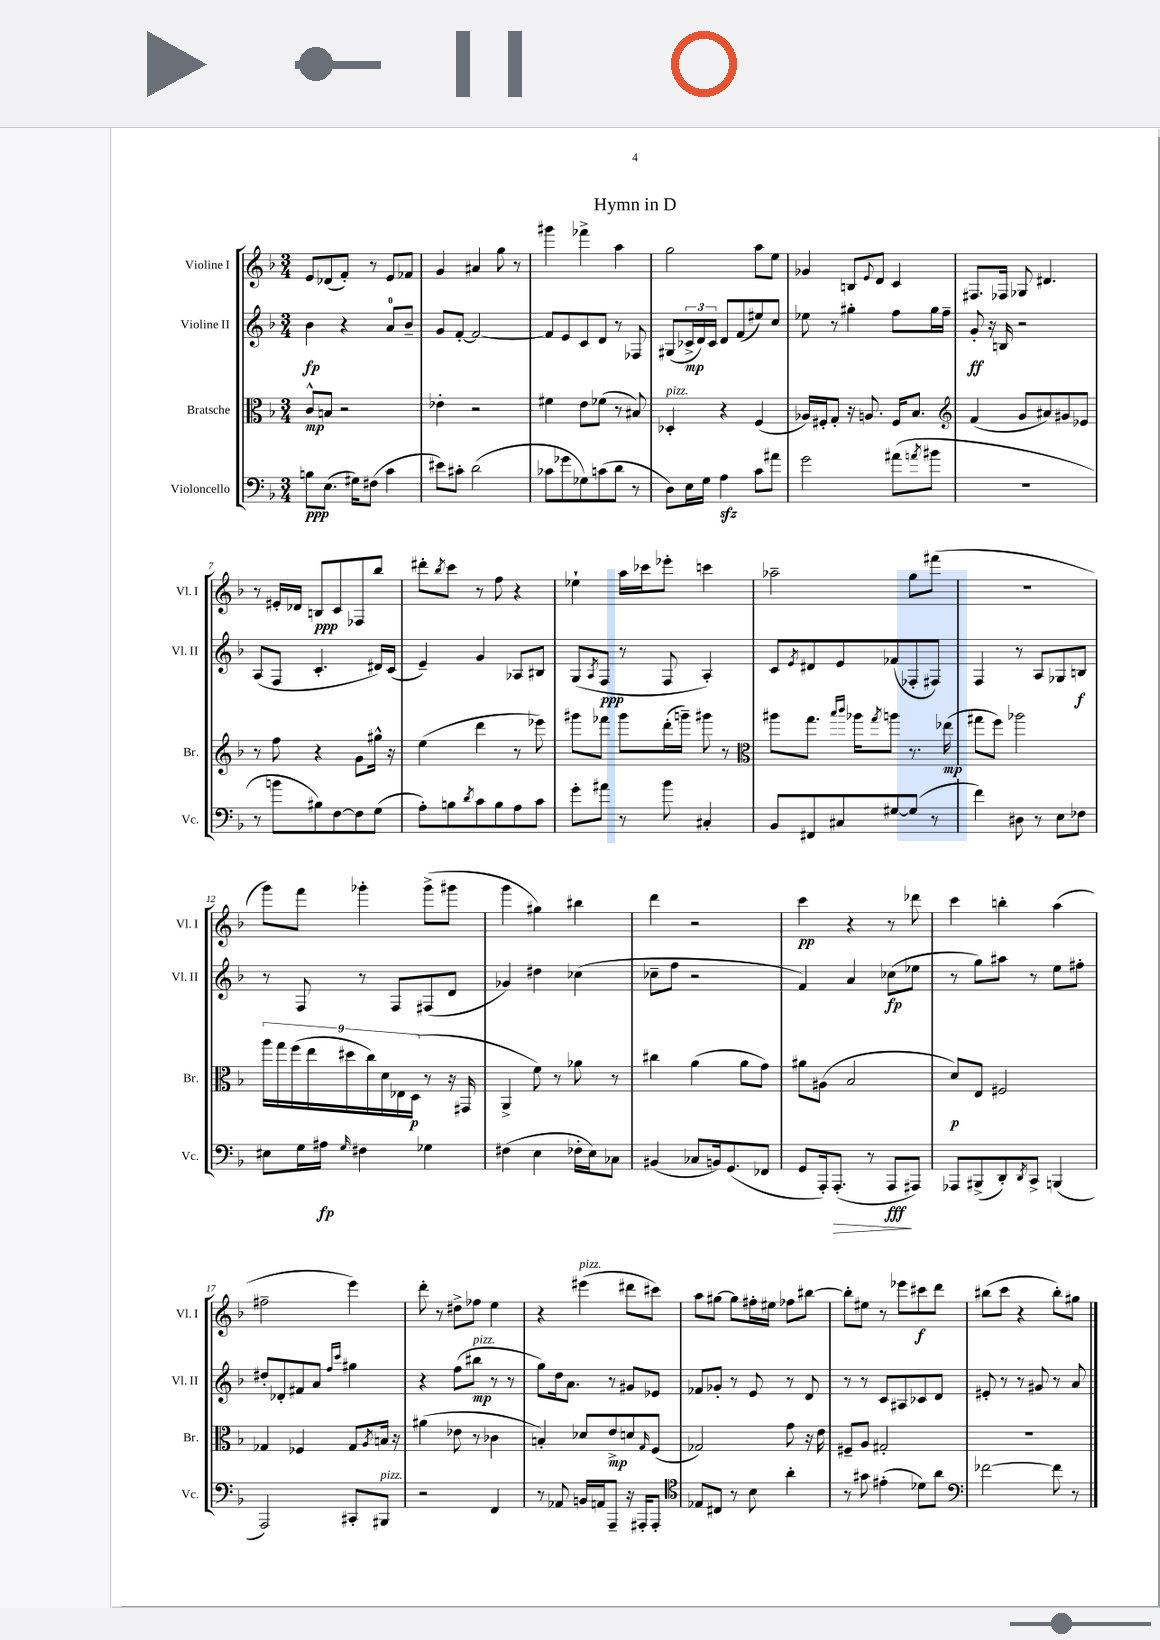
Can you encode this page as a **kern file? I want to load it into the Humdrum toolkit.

**kern	**dynam	**kern	**dynam	**kern	**dynam	**kern	**dynam
*part4	*part4	*part3	*part3	*part2	*part2	*part1	*part1
*staff4	*staff4	*staff3	*staff3	*staff2	*staff2	*staff1	*staff1
*I"Violoncello	*	*I"Bratsche	*	*I"Violine II	*	*I"Violine I	*
*I'Vc.	*	*I'Br.	*	*I'Vl. II	*	*I'Vl. I	*
*clefF4	*	*clefC3	*	*clefG2	*	*clefG2	*
*k[b-]	*	*k[b-]	*	*k[b-]	*	*k[b-]	*
*M3/4	*	*M3/4	*	*M3/4	*	*M3/4	*
=1	=1	=1	=1	=1	=1	=1	=1
8Bn\L	ppp	8c^^/L	mp	4b-\	fp	8e/L	.
(8.E\J	.	8Bn/J	.	.	.	(8d-X/	.
.	.	2r	.	4r	.	8f'/J)	.
16G#X\KL)	.	.	.	.	.	.	.
(8F#X\J	.	.	.	.	.	8r	.
4c\	.	.	.	8a/L	.	8e/L	.
.	.	.	.	8b-~/J	.	8f-X/J	.
=2	=2	=2	=2	=2	=2	=2	=2
8e#X\L)	.	4e-X'\	.	8g/L	.	4g/	.
8c#X'\J	.	.	.	[8f'/J	.	.	.
(2d\	.	2r	.	2f/_	.	4a#X/	.
.	.	.	.	.	.	8gg\	.
.	.	.	.	.	.	8r	.
=3	=3	=3	=3	=3	=3	=3	=3
8c-X\L	.	4f#X\	.	8f/L]	.	4ggg#X\	.
8g-X\	.	.	.	8e/	.	.	.
8G-X\)	.	8e\L	.	8c/	.	4fff-X^\	.
(8cn\	.	(8f-X\J	.	8d/J	.	.	.
8d\J	.	8r	.	8r	.	4aa\	.
8r	.	8B#X/)	.	8F-X/	.	.	.
=4	=4	=4	=4	=4	=4	=4	=4
!	!	!LO:TX:a:i:t=pizz.	!	!	!	!	!
8D\L)	.	4D-X'/	.	(8G#X/L	.	2gg\	.
16E\L	.	.	.	24c-X^/L	mp	.	.
.	.	.	.	24d/)	.	.	.
16G\JJ	.	.	.	.	.	.	.
.	.	.	.	24c-/JJ	.	.	.
4Azz\	.	4r	.	8d/L	.	.	.
.	.	.	.	(8f/	.	.	.
8c\L	.	(4F/	.	8ee#X/)	.	8aa\L	.
8a#X\J	.	.	.	8cc/J	.	8ee\J	.
=5	=5	=5	=5	=5	=5	=5	=5
2g\	.	16A-X/LL)	.	8ee-X\	.	4g-X/	.
.	.	16F#X'/J	.	.	.	.	.
.	.	8G'/J	.	8r	.	.	.
.	.	16r	.	4gg#X'\	.	8Bn/L	.
.	.	8.An/	.	.	.	.	.
.	.	.	.	.	.	8qqe/	.
.	.	.	.	.	.	8d/J	.
(8a#X\L	.	16F#/KL	.	8ff\L	.	4c/	.
.	.	8.B-/J	.	.	.	.	.
8qan/	.	.	.	.	.	.	.
8b#X\J	.	.	.	16gg#\L	.	.	.
.	.	.	.	16ff~\JJ	.	.	.
=6	=6	=6	=6	=6	=6	=6	=6
*	*	*clefG2	*	*	*	*	*
2.r	.	(4f/	.	8g'/	ff	8.F#X/L	.
.	.	.	.	16r	.	.	.
.	.	.	.	16Bn/	.	16F-X/Jk	.
.	.	8g/L	.	2r	.	8G-X/	.
.	.	8a#X/)	.	.	.	4.d#X/	.
.	.	8g#X/	.	.	.	.	.
.	.	8e-X/J	.	.	.	.	.
!!LO:LB:g=z
=7	=7	=7	=7	=7	=7	=7	=7
8r	.	8r	.	(8A/L	.	8r	.
8bn\L	.	8ff\	.	8F/J	.	16e#X'/LL	.
.	.	.	.	.	.	16d-X/JJ	.
8B#X\)	.	4r	.	4.c'/	.	8Bn/L	ppp
[8F\	.	.	.	.	.	8c/	.
8F\]	.	8g\L	.	.	.	8F-X/	.
(8G\J	.	16gg#X^^\Jk	.	16d#X/LL)	.	8bb-/J	.
.	.	16r	.	(16c/JJ	.	.	.
=8	=8	=8	=8	=8	=8	=8	=8
8A'\L)	.	(4ee\	.	4e~/)	.	8ddd#X'\L	.
.	.	.	.	.	.	8qbb-/	.
8Bn\	.	.	.	.	.	8ccc\J	.
8qd/	.	.	.	.	.	.	.
8c\	.	4ddd\	.	4g/	.	8r	.
8B\	.	.	.	.	.	8ff\	.
8A\	.	8r	.	8A-X/L	.	4r	.
8c\J	.	8eee-X\)	.	8B#X/J	.	.	.
=9	=9	=9	=9	=9	=9	=9	=9
8g'\L	.	8ggg#X\L	.	(8G/L	.	4ee-X`\	.
.	.	.	.	8qA/	.	.	.
8a#X\J	.	8fff-X\J	.	8F/J	ppp	.	.
8r	.	8ggg#\L	.	8r	.	16aa\LL	.
.	.	.	.	.	.	16ccc-X\J	.
8b-\	.	(16ddd'\L	.	8F/	.	8eee-X'\J	.
.	.	16gggn~\JJ)	.	.	.	.	.
4C#X'/	.	8ggg#X\	.	4A'/)	.	4cccn\	.
.	.	8r	.	.	.	.	.
=10	=10	=10	=10	=10	=10	=10	=10
*	*	*clefC3	*	*	*	*	*
8BB-/L	.	8aa#X\L	.	8c/L	.	2aa-X~\	.
.	.	.	.	8qe/	.	.	.
8FF#X/	.	8.gg\J	.	8d#X/	.	.	.
8C#X/	.	.	.	8e/	.	.	.
.	.	16qqbb-/LL	.	.	.	.	.
.	.	16qqccc/JJ	.	.	.	.	.
.	.	16aa-X\KL	.	.	.	.	.
.	.	8qgg/	.	.	.	.	.
[8G#X/	.	8aan\J	.	(8f-X/	.	.	.
(8G#/J]	.	8.r	.	8F-X'/	.	8gg\L	.
8r	.	.	.	8F#X/J)	.	(8fff#X\J	.
.	.	(16ee-X\	mp	.	.	.	.
=11	=11	=11	=11	=11	=11	=11	=11
4f\)	.	8gg#X\L	.	4F/	.	2.r	.
.	.	8ff\J)	.	.	.	.	.
8D#X\	.	2aa-X\	.	8r	.	.	.
8r	.	.	.	8A/L	.	.	.
8E\L	.	.	.	8G-X/	.	.	.
8F-X\J	.	.	.	8Bn/J	f	.	.
!!LO:LB:g=z
=12	=12	=12	=12	=12	=12	=12	=12
8E#X\L	.	18aa\LL	.	8r	.	8ggg\L)	.
.	.	18gg\	.	.	.	.	.
.	.	(18ff\	.	.	.	.	.
16G\L	.	.	.	8F/	.	8fff\J	.
.	.	18ee\	.	.	.	.	.
16A#X\JJ	fp	.	.	.	.	.	.
.	.	18dd#X\	.	.	.	.	.
16qqG/	.	.	.	.	.	.	.
4F#X\	.	.	.	8r	.	4ggg-X'\	.
.	.	18cc\)	.	.	.	.	.
.	.	18d\	.	.	.	.	.
.	.	.	.	8F/L	.	.	.
.	.	18E-X\	.	.	.	.	.
.	.	(18D\JJ	p	.	.	.	.
4G-X\	.	8r	.	(8F#X/	.	(8ggg-^\L	.
.	.	16r	.	8d/J	.	8ggg#X\J	.
.	.	16GG#X/	.	.	.	.	.
=13	=13	=13	=13	=13	=13	=13	=13
(4F#X\	.	4AA^/	.	4g-X/)	.	4ggg\	.
4E\	.	8f\)	.	4dd#X\	.	4gg#X\)	.
.	.	8r	.	.	.	.	.
16F-X'\LL	.	8a-X\	.	(4cc-X\	.	4bb#X\	.
16E\J)	.	.	.	.	.	.	.
8C-X\J	.	8r	.	.	.	.	.
=14	=14	=14	=14	=14	=14	=14	=14
(4BB#X/	.	4cc#X\	.	8cc-X~\L	.	4ddd\	.
.	.	.	.	8ff\J	.	.	.
8C-X/L	.	(4a\	.	2r	.	2r	.
16BBn/k)	.	.	.	.	.	.	.
(8.GG/	.	.	.	.	.	.	.
.	.	8a\L	.	.	.	.	.
8FF-X/J	.	8g\J)	.	.	.	.	.
=15	=15	=15	=15	=15	=15	=15	=15
8GG/L	.	8a#X\L	.	4f/)	.	4ccc\	pp
16AAA'/k)	.	(8A#X\J	.	.	.	.	.
!	!LO:HP:b	!	!	!	!	!	!
(8.AAA'/J	>	.	.	.	.	.	.
.	.	2B-/	.	4a/	.	4r	.
8r	.	.	.	.	.	.	.
8AAA/L	fff	.	.	(8cc-X\L	fp	8r	.
8AAA#X/J)	]	.	.	8ee-X\J	.	8ddd-X\	.
=16	=16	=16	=16	=16	=16	=16	=16
8AAA-X/L	.	8d/L)	p	8r	.	4ccc\	.
(8BBB#X^/	.	8E/J	.	8gg\L)	.	.	.
8DD'/)	.	2F#X/	.	8aa#X\J	.	4bbn'\	.
8qDD/	.	.	.	.	.	.	.
8CC^/J	.	.	.	8r	.	.	.
(4BBBn/	.	.	.	8ee\L	.	(4aa\	.
.	.	.	.	8ff#X'\J	.	.	.
!!LO:LB:g=z
=17	=17	=17	=17	=17	=17	=17	=17
2AAA/)	.	4G-X/	.	8dd#X'/L	.	2ff#X~\	.
.	.	.	.	8d-X'/	.	.	.
.	.	4F-X/	.	8f#X/	.	.	.
.	.	.	.	8a/J	.	.	.
.	.	.	.	16qqff/LL	.	.	.
.	.	.	.	16qqccc/JJ	.	.	.
8CC#X'/L	.	8G-/L	.	4gg#X\	.	4eee\)	.
.	.	8qA/	.	.	.	.	.
!LO:TX:a:i:t=pizz.	!	!	!	!	!	!	!
8BBB#X/J	.	16Bn/Jk	.	.	.	.	.
.	.	16r	.	.	.	.	.
=18	=18	=18	=18	=18	=18	=18	=18
2r	.	(4a#X\	.	4r	.	8ddd'\	.
.	.	.	.	.	.	8r	.
.	.	8e-X\	.	(8ff\L	.	8dd#X^\L	.
!	!	!	!	!LO:TX:a:i:t=pizz.	!	!	!
.	.	8r	.	8bb#X\J	mp	8ff-X\J	.
4FF/	.	4c-X\	.	8r	.	4ee\	.
.	.	.	.	8r	.	.	.
=19	=19	=19	=19	=19	=19	=19	=19
8r	.	4Bn'/)	.	8gg\L)	.	4r	.
8AA-X/	.	.	.	16dd\k	.	.	.
.	.	.	.	8.a\J	.	.	.
!	!	!	!	!	!	!LO:TX:a:i:t=pizz.	!
16BBn/LL	.	8d-X/L	.	.	.	(4eee#X\	.
16AAn/J	.	.	.	.	.	.	.
8AAA~/J	.	8e^/	mp	8r	.	.	.
16r	.	8dn/	.	8g#X/L	.	8ddd#X\L	.
16AAA#X'/KL	.	.	.	.	.	.	.
.	.	16qqG/	.	.	.	.	.
8AAA#'/J	.	(8F/J	.	8e-X/J	.	8ccc#X\J)	.
=20	=20	=20	=20	=20	=20	=20	=20
*clefC4	*	*	*	*	*	*	*
8E-X/L	.	2G-X/)	.	8f-X/L	.	8aa\L	.
8C#X/J	.	.	.	8g-X'/J	.	[8gg#X\J	.
8r	.	.	.	8r	.	8gg#\L]	.
8B-\	.	.	.	8e/	.	16ff#X'\L	.
.	.	.	.	.	.	16ee#X\JJ	.
4a'\	.	8g\	.	8r	.	8ff-X\L	.
.	.	16r	.	8d/	.	[8bb#X\J	.
.	.	16e\	.	.	.	.	.
=21	=21	=21	=21	=21	=21	=21	=21
8r	.	8F#X~/L	.	8r	.	8bb#'\L]	.
8g#X\	.	8A/J	.	8r	.	8ee#X\J	.
(4e#X'\	.	2G#X'/	.	8c/L	.	8r	.
.	.	.	.	8A#X/	.	8eee-X\L	.
8d-X\L)	.	.	.	8c-X/	.	8ccc#X\	f
8a\J	.	.	.	8d/J	.	8ddd\J	.
=22	=22	=22	=22	=22	=22	=22	=22
*clefF4	*	*	*	*	*	*	*
[2f-X\	.	2.r	.	8e#X'/	.	(8bb#X\L	.
.	.	.	.	8r	.	8ccc\J	.
.	.	.	.	8r	.	4r	.
.	.	.	.	8g#X/	.	.	.
8f-\]	.	.	.	8r	.	8bb#'\L)	.
8r	.	.	.	8a/	.	8gg#X\J	.
==	==	==	==	==	==	==	==
*-	*-	*-	*-	*-	*-	*-	*-
